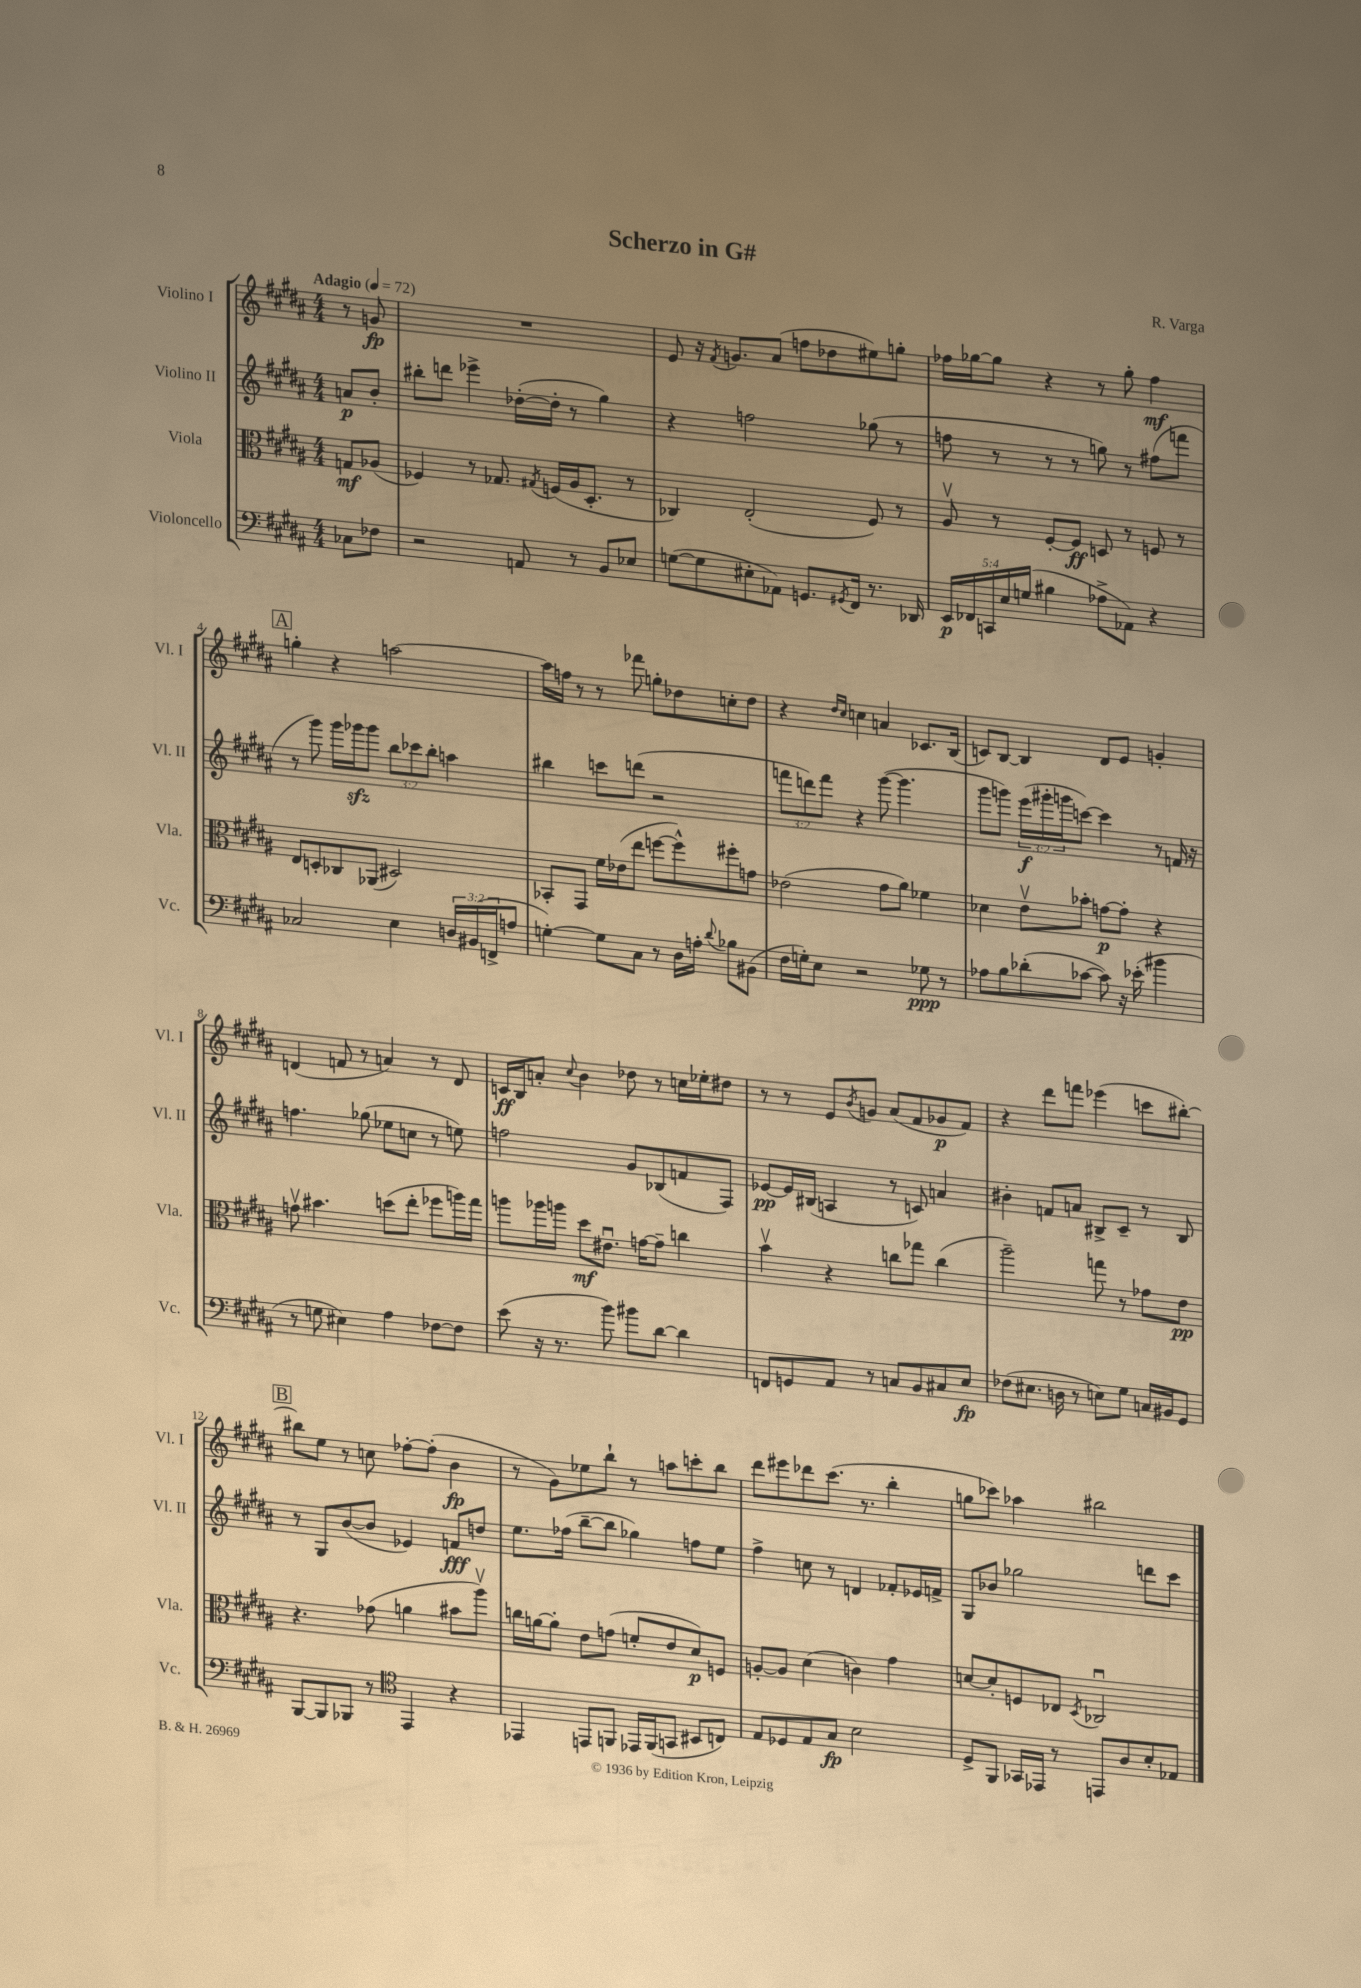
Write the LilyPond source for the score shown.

\header { title = "Scherzo in G#" composer = "R. Varga" }
<<
\new StaffGroup <<
\new Staff = "s0" \with { instrumentName = "Violino I" shortInstrumentName = "Vl. I" } {
    \clef treble \key b \major \numericTimeSignature \time 4/4 \partial 4 \tempo "Adagio" 4 = 72
    r8 g'8\fp |
    R1 |
    e'8 r16 \acciaccatura { fis'8 } g'8. ais'8( f''8 des''8 eis''8) g''8-. |
    fes''16 ges''16~ ges''8 r4 r8 ges''8-. fes''4\mf |
    \mark \markup { \box "A" } g''4-. r4 a''2~ |
    a''16 f''16 r8 r8 fes'''8 g''8-. des''8 c''8-. des''8 |
    r4 \grace { dis''16 cis''16 } c''4 a'4 ces'8. b16( |
    c'8) b8~ b4 dis'8 e'8 g'4-. |
    d'4( f'8 r8 a'4) r8 d'8 |
    c'16\ff b16 a'8-. \appoggiatura { cis''8 } b'4 des''8 r8 c''16 ees''16-. dis''8 |
    r8 r8 e'8 \acciaccatura { b'8 } g'8 ais'8( fis'8 ges'8\p fis'8) |
    r4 dis'''8 f'''8 ees'''4( c'''8 bis''8~-.) |
    \mark \markup { \box "B" } bis''8 e''8 r8 c''8 fes''8~-. fes''8-.( b'4\fp |
    r8 gis'8) ees''8 b''8-! r8 a''8 c'''8-. b''8 |
    dis'''8 eis'''8 des'''8 cis'''8.( r8. b''4-. |
    g''8 ces'''8) aes''4 bis''2 \bar "|." |
}
\new Staff = "s1" \with { instrumentName = "Violino II" shortInstrumentName = "Vl. II" } {
    \clef treble \key b \major \numericTimeSignature \time 4/4 \override Staff.TupletNumber.text = #tuplet-number::calc-fraction-text \partial 4
    a'8\p b'8-. |
    bis''8-. d'''8 ees'''4-> des''16~-.( des''16-. r8 gis''4) |
    r4 f''2 ges''8( r8 |
    f''8 r8 r8 r8 g''8) r8 fis''8( f'''8 |
    \mark \markup { \box "A" } r8 gis'''8) gis'''16 ges'''16\sfz ges'''8 \tuplet 3/2 { b''8 ces'''8 b''8-. } a''4 |
    bis''4 c'''8 d'''8( r2 |
    \tuplet 3/2 { f'''8 d'''8) f'''8 } r4 gis'''8~( gis'''4. |
    gis'''8 g'''8) \tuplet 3/2 { e'''16\f( gis'''16-. g'''16 } c'''8~) c'''4 r8 f'16 r16 |
    f''4. ges''8( ees''8 c''8 r8 e''8) |
    f''2 gis'8 bes8( f'8 fis8) |
    ees'8~\pp ees'16 bis16( a4 r8 c'8) a'4 |
    bis'4-. f'8 a'8 bis8-> cis'8-- r8 bis8 |
    \mark \markup { \box "B" } r8 gis8 b'8~( b'8 ees'4) f'8\fff d''8 |
    e''8. fes''16( b''8~-- b''8 ges''4) f''8 e''8 |
    fis''4-> c''8 r8 d'4 fes'8-. ees'16 f'16-> |
    gis8 bes'8 ges''2 d'''8 cis'''8 \bar "|." |
}
\new Staff = "s2" \with { instrumentName = "Viola" shortInstrumentName = "Vla." } {
    \clef alto \key b \major \numericTimeSignature \time 4/4 \partial 4
    g8\mf aes8( |
    fes4) r8 ges8. \acciaccatura { gis8 } f16( ais16 dis8.-. r8 |
    ces4) e2-.( fis8) r8 |
    ais8\upbow r8 fis8~-. fis8\ff d8 r8 f8 r8 |
    \mark \markup { \box "A" } e8 d8-. ces8 aes,8( dis2) |
    bes,8-. gis,8 fis'16 ees'16( e''8 f''8~ f''8-^) fis''8-. g'8 |
    ees'2( gis'8 ais'8) fes'4 |
    des'4 e'8\upbow bes'8-. g'8~\p g'8-. r4 |
    g'8\upbow bis'4. d''8( e''8-. fes''8 a''16) gis''16 |
    a''8 aes''16 a''16 dis''8\mf eis'8.\downbow g'16~ g'8-- c''4 |
    b'4\upbow r4 c''8 ges''8 c''4( |
    ais''2--) g''8 r8 ges'8 e'8\pp |
    \mark \markup { \box "B" } r4. ges'8( a'4 bis'8 ais''8\upbow) |
    c''16 a'16~ a'8-. e'8 g'8( f'8-. e'8 dis'8\p) f8 |
    a8~-. a8 dis'4( c'4) gis'4 |
    d'8~ d'8-. f8 ees8 \acciaccatura { dis8 } ces2\downbow \bar "|." |
}
\new Staff = "s3" \with { instrumentName = "Violoncello" shortInstrumentName = "Vc." } {
    \clef bass \key b \major \numericTimeSignature \time 4/4 \override Staff.TupletNumber.text = #tuplet-number::calc-fraction-text \partial 4
    ces8 fes8 |
    r2 a,8 r8 b,8 ees8 |
    g8~( g8 eis8-. aes,8) g,8. \acciaccatura { gis,8 } fis,16 r8. des,16 |
    \tuplet 5/4 { e,16\p fes,16 c,16 e16 g16( } bis4 aes8-> aes,8) r4 |
    \mark \markup { \box "A" } ces2 e4 \tuplet 3/2 { d16 bis,16( f,16-> } a8 |
    g4~-.) g8 cis8 r8 dis16 a16-. \appoggiatura { dis'8 } bes8 bis,8( |
    fis16 g16-.) e8 r2 ges8\ppp r8 |
    aes8 b8 des'8-.( ces'8~ ces'8) r16 ees'16-.( bis'4 |
    r8 g8 eis4) ais4 fes8~ fes8 |
    e'8( r16 r8. b'8) bis'8 dis'8~ dis'4 |
    f,8 g,8 ais,8 r8 c8 b,8 cis8 e8\fp |
    fes8( eis8. d16 r8 e8) gis8 c16 bis,16 gis,8 |
    \mark \markup { \box "B" } b,,8~ b,,8 bes,,8 r8 \clef tenor e,4 r4 |
    ees,4 e,8 f,8 ees,16 f,16( g,8 bis,8 c8) |
    e8 des8 e8 gis8\fp b2 |
    dis8-> fis,8 ges,16 ees,16 r8 e,8 ais8 b8-. ees8 \bar "|." |
}
>>
>>
